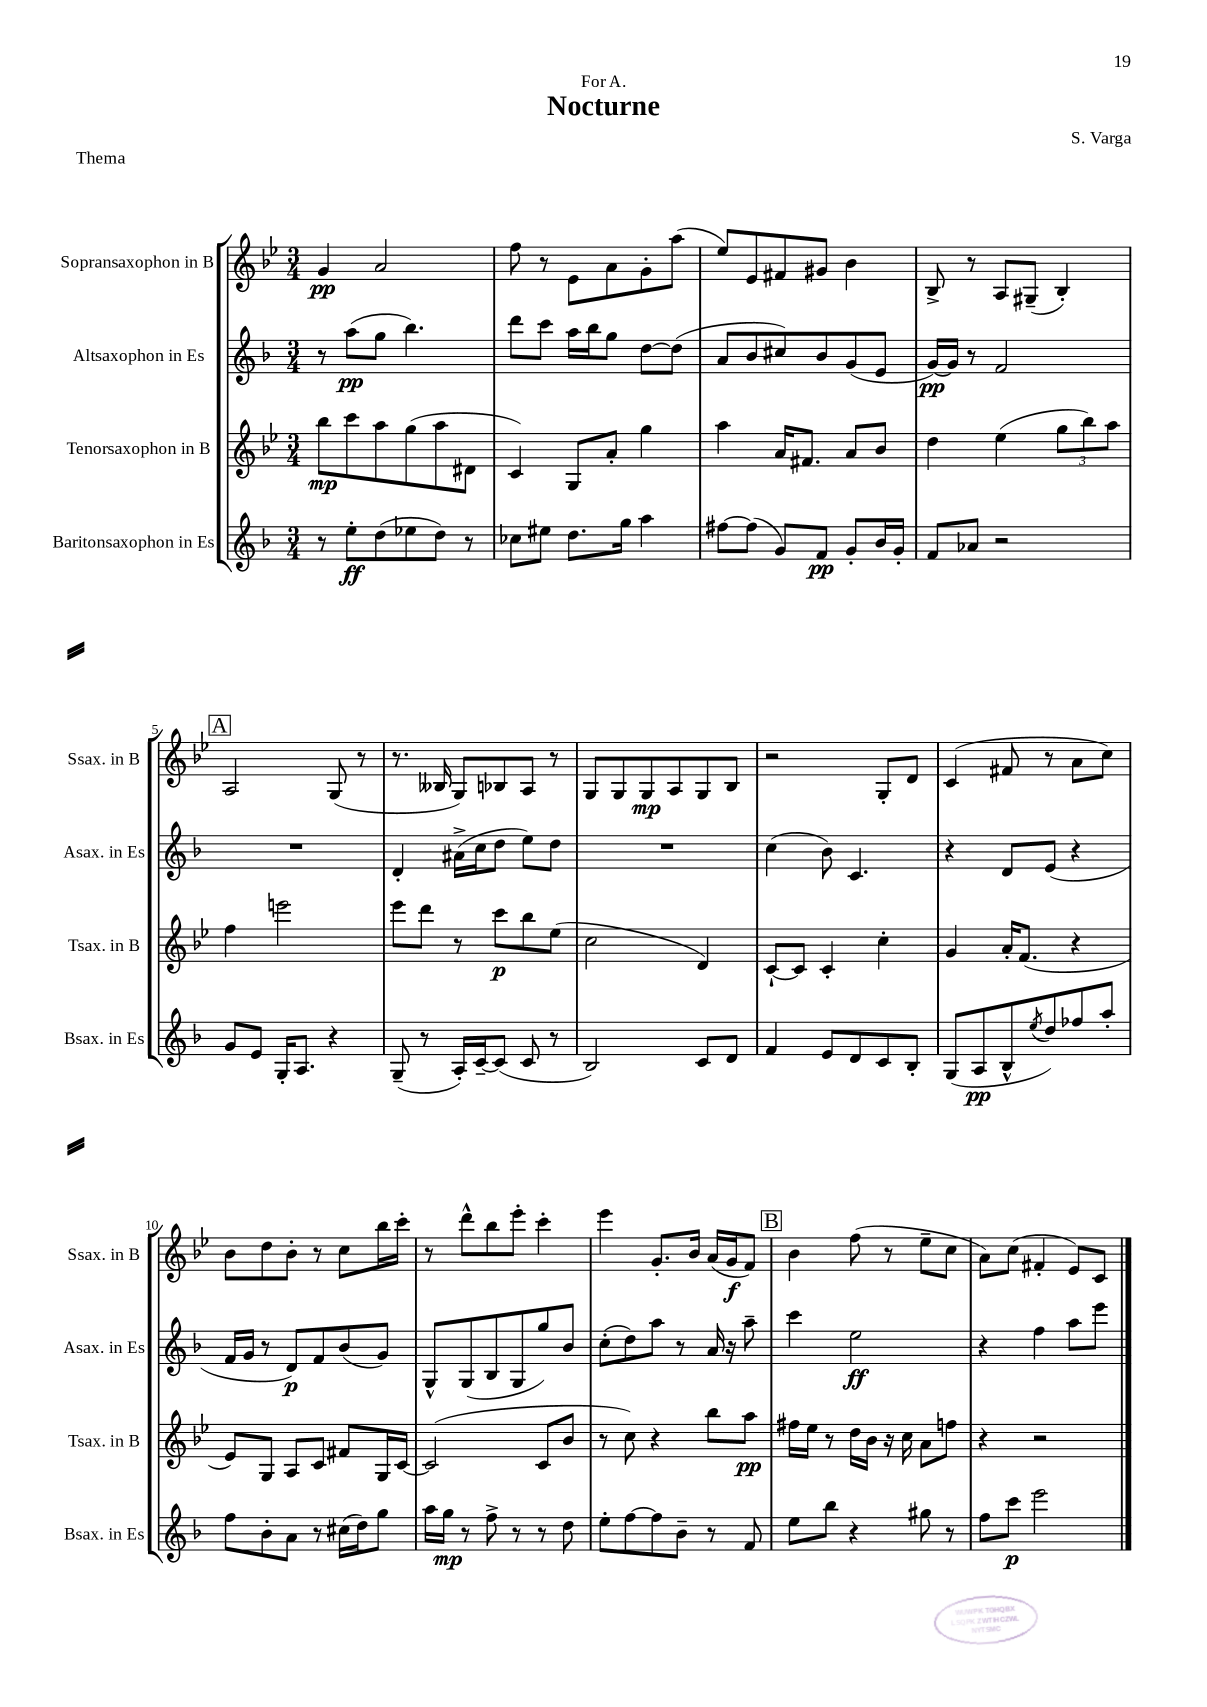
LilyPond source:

\header { title = "Nocturne" composer = "S. Varga" dedication = "For A." piece = "Thema" }
<<
\new StaffGroup <<
\new Staff = "s0" \with { instrumentName = "Sopransaxophon in B" shortInstrumentName = "Ssax. in B" } {
    \clef treble \key bes \major \numericTimeSignature \time 3/4
    g'4\pp a'2 |
    f''8 r8 ees'8 a'8 g'8-. a''8( |
    ees''8) ees'8 fis'8 gis'8 bes'4 |
    bes8-> r8 a8 gis8--( bes4-.) |
    \mark \markup { \box "A" } a2 g8( r8 |
    r8. beses16 g8) bes8 a8 r8 |
    g8 g8 g8\mp a8 g8 bes8 |
    r2 g8-. d'8 |
    c'4( fis'8 r8 a'8 c''8) |
    bes'8 d''8 bes'8-. r8 c''8 bes''16 c'''16-. |
    r8 d'''8-^ bes''8 ees'''8-. c'''4-. |
    ees'''4 g'8.-. bes'16 a'16( g'16\f f'8) |
    \mark \markup { \box "B" } bes'4 f''8( r8 ees''8-- c''8 |
    a'8) c''8( fis'4-. ees'8) c'8 \bar "|." |
}
\new Staff = "s1" \with { instrumentName = "Altsaxophon in Es" shortInstrumentName = "Asax. in Es" } {
    \clef treble \key f \major \numericTimeSignature \time 3/4
    r8 a''8\pp( g''8 bes''4.) |
    d'''8 c'''8 a''16 bes''16 g''8 d''8~ d''8( |
    a'8 bes'8 cis''8) bes'8 g'8( e'8 |
    g'16~\pp) g'16 r8 f'2 |
    \mark \markup { \box "A" } R2. |
    d'4-. ais'16->( c''16 d''8 e''8) d''8 |
    R2. |
    c''4( bes'8) c'4. |
    r4 d'8 e'8( r4 |
    f'16 g'16 r8 d'8\p) f'8 bes'8( g'8) |
    g8-^ g8( bes8 g8 g''8) bes'8 |
    c''8-.( d''8) a''8 r8 a'16 r16 a''8-- |
    \mark \markup { \box "B" } c'''4 e''2\ff |
    r4 f''4 a''8 e'''8 \bar "|." |
}
\new Staff = "s2" \with { instrumentName = "Tenorsaxophon in B" shortInstrumentName = "Tsax. in B" } {
    \clef treble \key bes \major \numericTimeSignature \time 3/4
    bes''8\mp c'''8 a''8 g''8( a''8 dis'8 |
    c'4) g8 a'8-. g''4 |
    a''4 a'16 fis'8. a'8 bes'8 |
    d''4 ees''4( \tuplet 3/2 { g''8 bes''8) a''8 } |
    \mark \markup { \box "A" } f''4 e'''2 |
    ees'''8 d'''8 r8 c'''8\p bes''8 ees''8( |
    c''2 d'4) |
    c'8~-! c'8 c'4-. c''4-. |
    g'4 a'16-. f'8.( r4 |
    ees'8) g8 a8 c'8 fis'8 g16 c'16~ |
    c'2( c'8 bes'8 |
    r8 c''8) r4 bes''8 a''8\pp |
    \mark \markup { \box "B" } fis''16 ees''16 r8 d''16 bes'16 r16 c''16 a'8 f''8 |
    r4 r2 \bar "|." |
}
\new Staff = "s3" \with { instrumentName = "Baritonsaxophon in Es" shortInstrumentName = "Bsax. in Es" } {
    \clef treble \key f \major \numericTimeSignature \time 3/4
    r8 e''8-.\ff d''8( ees''8 d''8) r8 |
    ces''8 eis''8 d''8. g''16 a''4 |
    fis''8~ fis''8( g'8) f'8\pp g'8-. bes'16 g'16-. |
    f'8 aes'8 r2 |
    \mark \markup { \box "A" } g'8 e'8 g16-. a8. r4 |
    g8--( r8 a16-.) c'16~-- c'8( c'8 r8 |
    bes2) c'8 d'8 |
    f'4 e'8 d'8 c'8 bes8-. |
    g8( a8\pp bes8-^ \acciaccatura { e''8 } d''8) fes''8 a''8-. |
    f''8 bes'8-. a'8 r8 cis''16( d''16) g''8 |
    a''16 g''16\mp r8 f''8-> r8 r8 d''8 |
    e''8-. f''8~ f''8 bes'8-- r8 f'8 |
    \mark \markup { \box "B" } e''8 bes''8 r4 gis''8 r8 |
    f''8 c'''8\p e'''2 \bar "|." |
}
>>
>>
